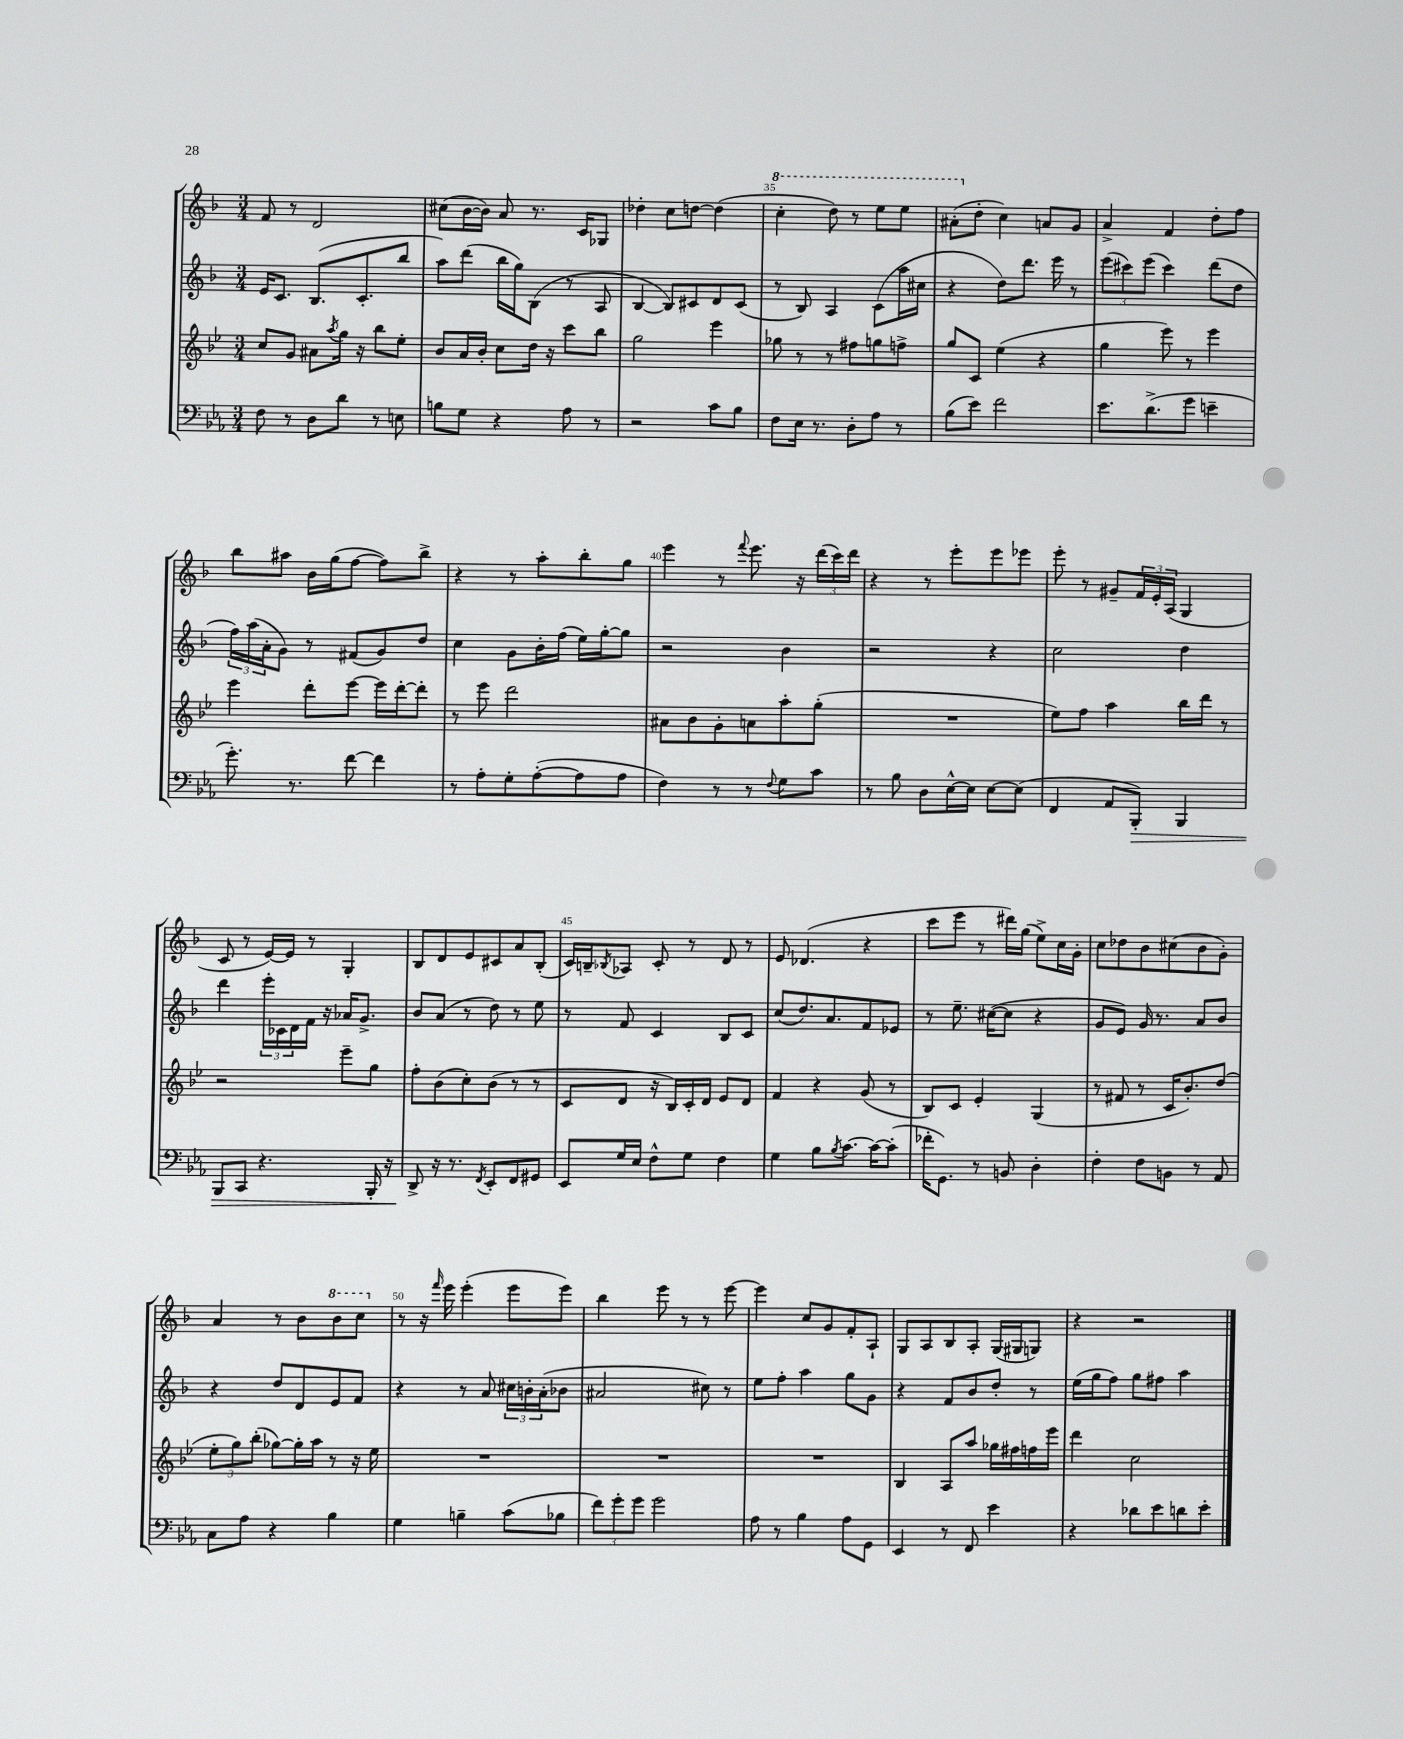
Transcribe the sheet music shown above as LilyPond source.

<<
\new StaffGroup <<
\new Staff = "s0" {
    \clef treble \key f \major \numericTimeSignature \time 3/4
    f'8 r8 d'2 |
    cis''8( bes'16~ bes'16) a'8 r8. c'16 ges8 |
    des''4-. c''8 d''8~ d''4( |
    \ottava #1 c'''4-. d'''8) r8 e'''8 e'''8 |
    ais''8-.( \ottava #0 d''8-. c''4) a'!8 g'8 |
    a'4-> f'4 d''8-. f''8 |
    bes''8 ais''8 bes'16 g''16( f''8~ f''8) bes''8-> |
    r4 r8 a''8-. bes''8-. g''8 |
    e'''4 r8 \appoggiatura { f'''8 } e'''8. r16 \tuplet 3/2 { d'''16( c'''16) d'''16 } |
    r4 r8 e'''8-. e'''8 ees'''8 |
    e'''8-. r8 gis'8-- \tuplet 3/2 { f'16 e'16-. a16( } g4 |
    c'8 r8 e'16~) e'16 r8 g4-. |
    bes8 d'8 e'8 cis'8 a'8 bes8-.( |
    c'16) b16-- \acciaccatura { bes8 } aes8 c'8-. r8 d'8 r8 |
    e'8 des'4.( r4 |
    c'''8 e'''8 r8 dis'''16) g''16( e''8->) c''16 g'16-. |
    c''8 des''8 bes'8 cis''8( bes'8 g'8-.) |
    a'4 r8 bes'8 \ottava #1 bes''8 c'''8 \ottava #0 |
    r8 r16 \grace { f'''16 } e'''16 e'''4-.( e'''8 e'''8) |
    bes''4 e'''8 r8 r8 e'''8~ |
    e'''4 c''8 g'8 f'8-. a8-! |
    g8 a8 bes8 a8-. g16( gis16 g8) |
    r4 r2 \bar "|." |
}
\new Staff = "s1" {
    \clef treble \key f \major \numericTimeSignature \time 3/4
    e'16 c'8. bes8.( c'8.-. bes''8 |
    a''8) d'''8( bes''16 g''16) bes8( r8 a8 |
    bes4~ bes8) cis'8 d'8 cis'8( |
    r8 bes8) a4 c'8( a''16 cis''16 |
    r4 d''8) d'''8. e'''16 r8 |
    \tuplet 3/2 { e'''8( cis'''8) e'''8( } cis'''4) d'''8( d''8 |
    \tuplet 3/2 { f''16) a''16( a'16-. } g'8) r8 fis'8( g'8) d''8 |
    c''4 g'8 bes'16-. f''16( e''16) g''16~-. g''8 |
    r2 bes'4 |
    r2 r4 |
    c''2 d''4 |
    d'''4 \tuplet 3/2 { e'''16-. ces'16 d'16 } f'16 r16 aes'16 g'8.-> |
    bes'8 a'8( r8 d''8) r8 e''8 |
    r8 f'8 c'4 bes8 c'8 |
    c''8( d''8.) a'8. f'8 ees'8 |
    r8 e''8.-- cis''16~( cis''8 r4 |
    g'8 e'8) g'16 r8. a'8 bes'8 |
    r4 d''8 d'8 e'8 f'8 |
    r4 r8 a'8 \tuplet 3/2 { cis''16 b'16-. a'16-.( } bes'8 |
    ais'2 cis''8) r8 |
    e''8 f''8-. a''4 g''8 g'8 |
    r4 f'8 bes'8 d''8-. r8 |
    e''16( g''16 f''8) g''8 fis''8 a''4 \bar "|." |
}
\new Staff = "s2" {
    \clef treble \key bes \major \numericTimeSignature \time 3/4
    c''8 g'8 ais'8 \acciaccatura { a''8 } g''16 r16 bes''8 ees''8-. |
    bes'8 a'16 bes'16-. c''8 d''16 r16 c'''8 bes''8 |
    g''2 ees'''4 |
    ges''8 r8 r8 fis''8 g''8 f''8-> |
    g''8 c'8 ees''4( r4 |
    g''4 ees'''8) r8 ees'''4 |
    ees'''4 d'''8-. ees'''8~ ees'''16 d'''16~-. d'''8-. |
    r8 ees'''8 d'''2 |
    ais'8 bes'8 g'8-. a'8 a''8-. g''8-.( |
    R2. |
    ees''8) f''8 a''4 bes''16 d'''16 r8 |
    r2 ees'''8-- g''8 |
    f''8-. bes'8( c''8-.) bes'8( r8 r8 |
    c'8 d'8 r16 bes16) c'16-. d'16 ees'8 d'8 |
    f'4 r4 g'8( r8 |
    bes8) c'8 ees'4-. g4( |
    r8 fis'8 r8 c'16 bes'8.-.) d''8( |
    \tuplet 3/2 { ees''8-. g''8) bes''8-.( } ges''8~) ges''16-. a''16 r8 r16 ees''16 |
    R2. |
    R2. |
    R2. |
    bes4 a8 a''8 ges''16 fis''16 f''16 ees'''16 |
    d'''4 c''2 \bar "|." |
}
\new Staff = "s3" {
    \clef bass \key ees \major \numericTimeSignature \time 3/4
    f8 r8 d8 d'8 r8 e8 |
    b8 g8 r4 aes8 r8 |
    r2 c'8 bes8 |
    f8 ees16 r8. d8-. aes8 r8 |
    bes8( ees'8) f'2 |
    ees'8. d'8.->( g'8 e'4-- |
    g'8.-.) r8. f'8~ f'4 |
    r8 aes8-. g8-. aes8~-.( aes8 aes8 |
    f4) r8 r8 \appoggiatura { f8 } g8 c'8 |
    r8 bes8 d8 ees16~-^ ees16 ees8~ ees8( |
    f,4 aes,8 bes,,8-.\>) bes,,4 |
    bes,,8 c,8 r4. bes,,16-. r16 |
    d,8->\! r16 r8. \acciaccatura { f,8 } ees,8-. f,8 gis,8 |
    ees,8 g16 ees16 f8-^ g8 f4 |
    g4 bes8 \acciaccatura { bes8 } c'8.~ c'16~ c'8-.( |
    fes'16-. g,8.) r8 b,8 d4-. |
    f4-. f8 b,8 r8 aes,8 |
    c8 aes8 r4 bes4 |
    g4 b4-- c'8( bes8 |
    \tuplet 3/2 { f'8) g'8-. g'8 } g'2 |
    aes8 r8 bes4 aes8 g,8 |
    ees,4 r8 f,8 ees'4 |
    r4 des'8 ees'8 d'8 ees'8-. \bar "|." |
}
>>
>>
\layout { \context { \Score currentBarNumber = #32 \override BarNumber.break-visibility = ##(#f #t #t) barNumberVisibility = #(every-nth-bar-number-visible 5) } }
